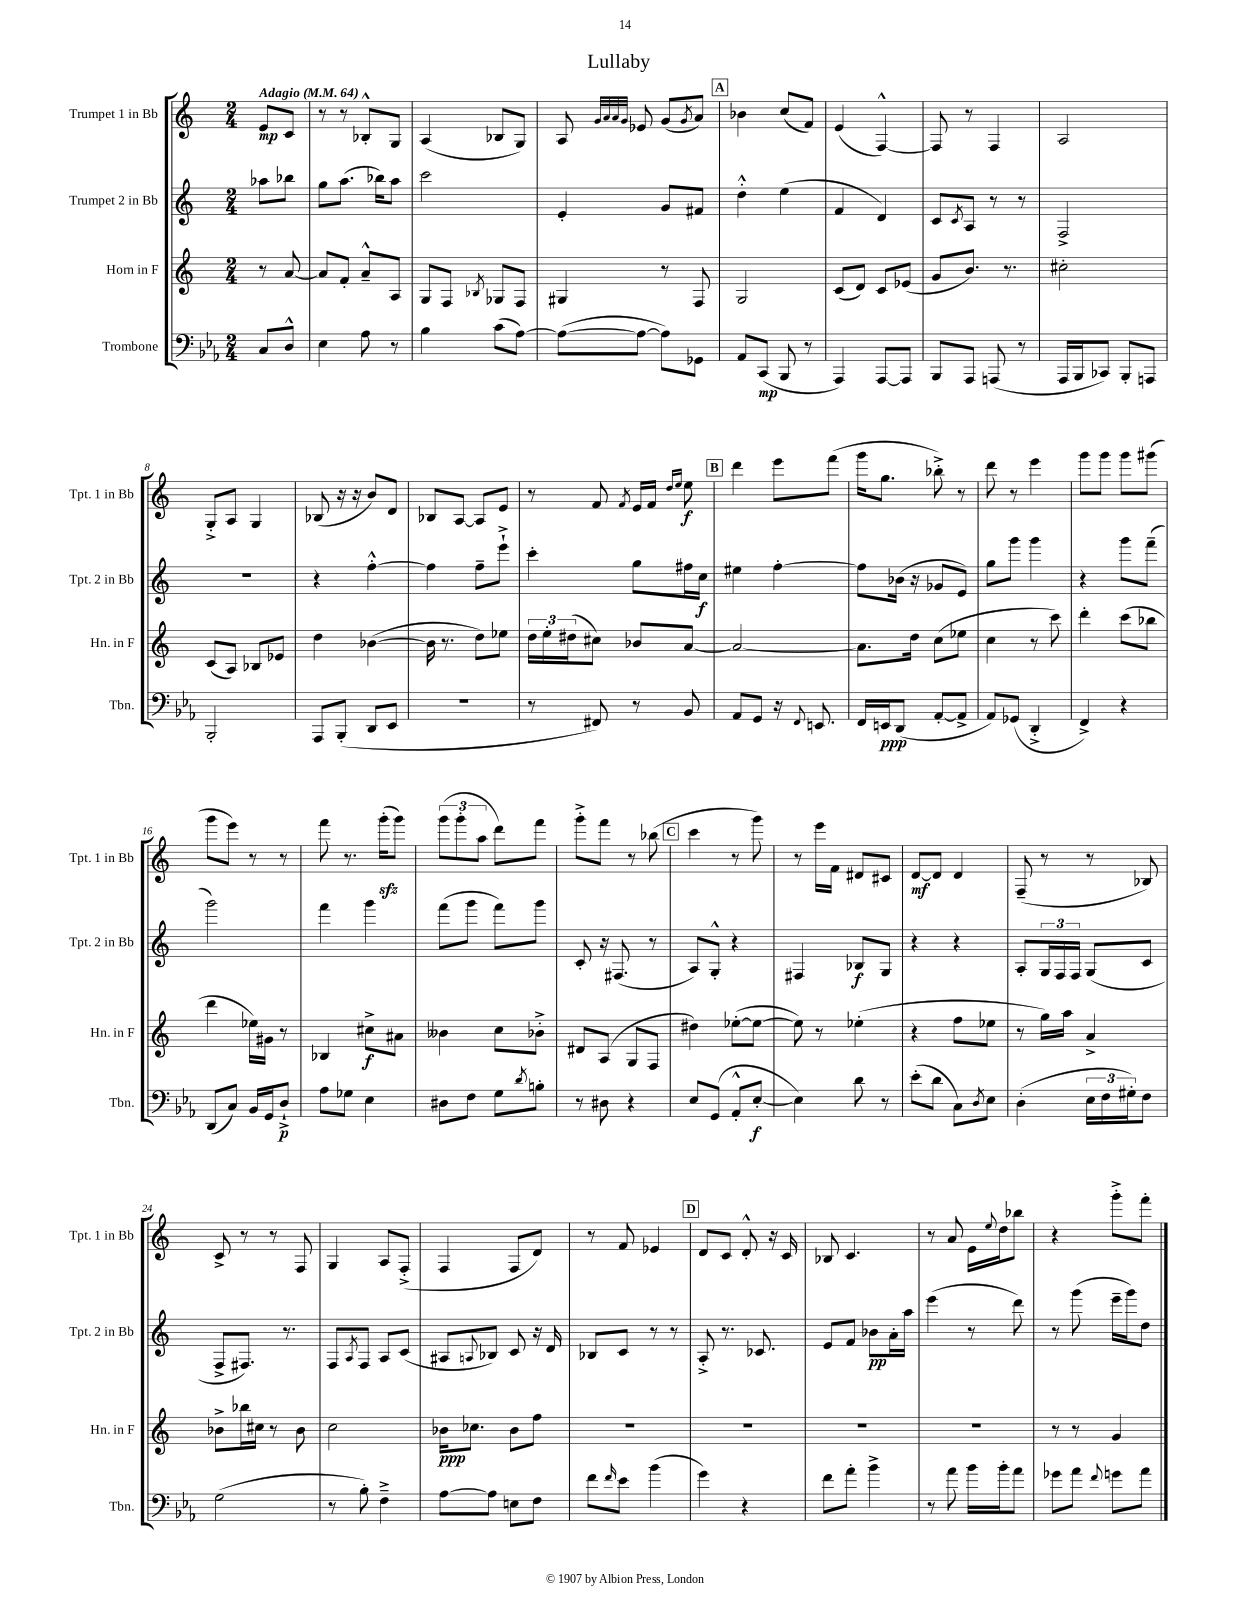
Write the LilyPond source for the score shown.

\header { title = "Lullaby" }
<<
\new StaffGroup <<
\new Staff = "s0" \with { instrumentName = "Trumpet 1 in Bb" shortInstrumentName = "Tpt. 1 in Bb" } {
    \clef treble \key c \major \numericTimeSignature \time 2/4 \partial 4 \tempo "Adagio" 4 = 64
    e'8\mp c'8 |
    r8 r8 bes8-.-^ g8 |
    a4( bes8 g8) |
    a8 \grace { g'32 a'32 a'32 g'32 } ees'8 g'8( \acciaccatura { g'8 } a'8) |
    \mark \markup { \box "A" } bes'4 c''8( f'8) |
    e'4( f4~-^) |
    f8 r8 f4 |
    a2 |
    g8-.-> a8 g4 |
    bes8( r16 r16 b'8) d'8 |
    bes8 a8~ a8 e'8 |
    r8 f'8 \acciaccatura { f'8 } e'16 f'16 \grace { d''16 e''16 } e''8\f |
    \mark \markup { \box "B" } d'''4 e'''8 f'''8( |
    g'''16 g''8. bes''8-.->) r8 |
    d'''8 r8 e'''4 |
    g'''8 g'''8 g'''8 gis'''8( |
    g'''8 e'''8) r8 r8 |
    f'''8 r8. g'''16-.\sfz( g'''8) |
    \tuplet 3/2 { g'''8( g'''8-. a''8 } d'''8) f'''8 |
    g'''8-.-> f'''8 r8 bes''8( |
    \mark \markup { \box "C" } c'''4 r8 g'''8) |
    r8 e'''16 f'16 dis'8 cis'8 |
    d'8~\mf d'8 d'4 |
    f8--( r8 r8 bes8) |
    c'8-> r8 r8 f8 |
    g4 a8 f8-.->( |
    f4 f8 d'8) |
    r8 f'8 ees'4 |
    \mark \markup { \box "D" } d'8 c'8 d'8-.-^ r16 c'16 |
    bes8 c'4. |
    r8 a'8 e'16 \appoggiatura { e''8 } d''16 bes''8 |
    r4 g'''8-.-> f'''8-. \bar "|." |
}
\new Staff = "s1" \with { instrumentName = "Trumpet 2 in Bb" shortInstrumentName = "Tpt. 2 in Bb" } {
    \clef treble \key c \major \numericTimeSignature \time 2/4 \partial 4
    aes''8 bes''8 |
    g''8 a''8.( bes''16) a''8 |
    c'''2 |
    e'4-. g'8 fis'8 |
    \mark \markup { \box "A" } d''4-.-^ e''4( |
    f'4 d'4) |
    c'8 \acciaccatura { c'8 } a8 r8 r8 |
    f2-> |
    R2 |
    r4 f''4~-.-^ |
    f''4 f''8-- e'''8-!-> |
    c'''4-. g''8 fis''16 c''16\f |
    \mark \markup { \box "B" } eis''4 f''4~-. |
    f''8 bes'16( r16 ges'8 e'8) |
    g''8 g'''8 g'''4 |
    r4 g'''8 f'''8--( |
    g'''2) |
    f'''4 g'''4 |
    f'''8( g'''8 f'''8) g'''8 |
    c'8-. r16 fis8.( r8 |
    \mark \markup { \box "C" } a8) g8-.-^ r4 |
    fis4 bes8\f g8 |
    r4 r4 |
    a8-. \tuplet 3/2 { g16 f16 f16 } g8( c'8 |
    f8-> fis8.) r8. |
    f8 \acciaccatura { a8 } f8 a8 c'8( |
    ais8 \appoggiatura { a8 } bes8) c'8 r16 d'16 |
    bes8 c'8 r8 r8 |
    \mark \markup { \box "D" } a8-.-> r8. ces'8. |
    e'8 f'8 bes'8\pp a'16-. a''16 |
    e'''4( r8 d'''8) |
    r8 g'''8( e'''16-- g'''16) d''8 \bar "|." |
}
\new Staff = "s2" \with { instrumentName = "Horn in F" shortInstrumentName = "Hn. in F" } {
    \clef treble \key c \major \numericTimeSignature \time 2/4 \partial 4
    r8 a'8~ |
    a'8 f'8-. a'8---^ a8 |
    g8 f8 \acciaccatura { bes8 } ges8 f8 |
    gis4 r8 f8 |
    \mark \markup { \box "A" } g2 |
    c'8( d'8) c'8 ees'8( |
    g'8 b'8.) r8. |
    cis''2-. |
    c'8( a8) bes8 ees'8 |
    d''4 bes'4~( |
    bes'16 r8. d''8) ees''8 |
    \tuplet 3/2 { d''16 e''16-. dis''16( } cis''8) bes'8 a'8~ |
    \mark \markup { \box "B" } a'2~ |
    a'8. d''16 c''8( ees''8 |
    c''4 r8 c'''8) |
    d'''4-. c'''8( bes''8 |
    d'''4 ees''16) gis'16 r8 |
    bes4 cis''8->\f ais'8 |
    beses'4 c''8 bes'8-.-> |
    dis'8 a8( g8 f8 |
    \mark \markup { \box "C" } dis''4) ees''8~-.( ees''8~ |
    ees''8) r8 ees''4-.( |
    r4 f''8 ees''8 |
    r8 g''16) a''16 a'4-> |
    bes'8-> bes''16 cis''16 r8 bes'8 |
    c''2 |
    bes'16\ppp ces''8. bes'8 f''8 |
    R2 |
    \mark \markup { \box "D" } R2 |
    R2 |
    R2 |
    r8 r8 g'4 \bar "|." |
}
\new Staff = "s3" \with { instrumentName = "Trombone" shortInstrumentName = "Tbn." } {
    \clef bass \key ees \major \numericTimeSignature \time 2/4 \partial 4
    c8 d8-^ |
    ees4 aes8 r8 |
    bes4 c'8( aes8~) |
    aes8~( aes8~ aes8) ges,8 |
    \mark \markup { \box "A" } aes,8 c,8\mp( bes,,8 r8 |
    aes,,4) aes,,8~ aes,,8 |
    bes,,8 aes,,8 a,,8( r8 |
    aes,,16 bes,,16 ces,8) bes,,8-. a,,8 |
    bes,,2-. |
    aes,,8 bes,,8-.( d,8 ees,8 |
    r2 |
    r8 fis,8) r8 bes,8 |
    \mark \markup { \box "B" } aes,8 g,8 r16 \appoggiatura { f,8 } e,8. |
    f,16 e,16\ppp d,8( aes,8~-. aes,8-> |
    aes,8) ges,8( d,4-.-> |
    f,4->) r4 |
    d,8( c8) bes,16 g,16 d8-!->\p |
    aes8 ges8 ees4 |
    dis8 f8 g8 \acciaccatura { d'8 } b8-. |
    r8 dis8 r4 |
    \mark \markup { \box "C" } ees8 g,8( aes,8-.-^ ees8~-.\f |
    ees4) d'8 r8 |
    ees'8-.( d'8 c8) \acciaccatura { d8 } ees8 |
    d4-.( \tuplet 3/2 { ees16 f16 gis16-.) } f8 |
    g2( |
    r8 bes8-.) f4---> |
    aes8~ aes8 e8 f8 |
    f'8 \grace { f'16 } ees'8 bes'4( |
    \mark \markup { \box "D" } g'4) r4 |
    f'8 aes'8-. bes'4-> |
    r8 aes'8 bes'16 bes'16-. aes'8 |
    ges'8 aes'8 \appoggiatura { f'8 } g'8 aes'8 \bar "|." |
}
>>
>>
